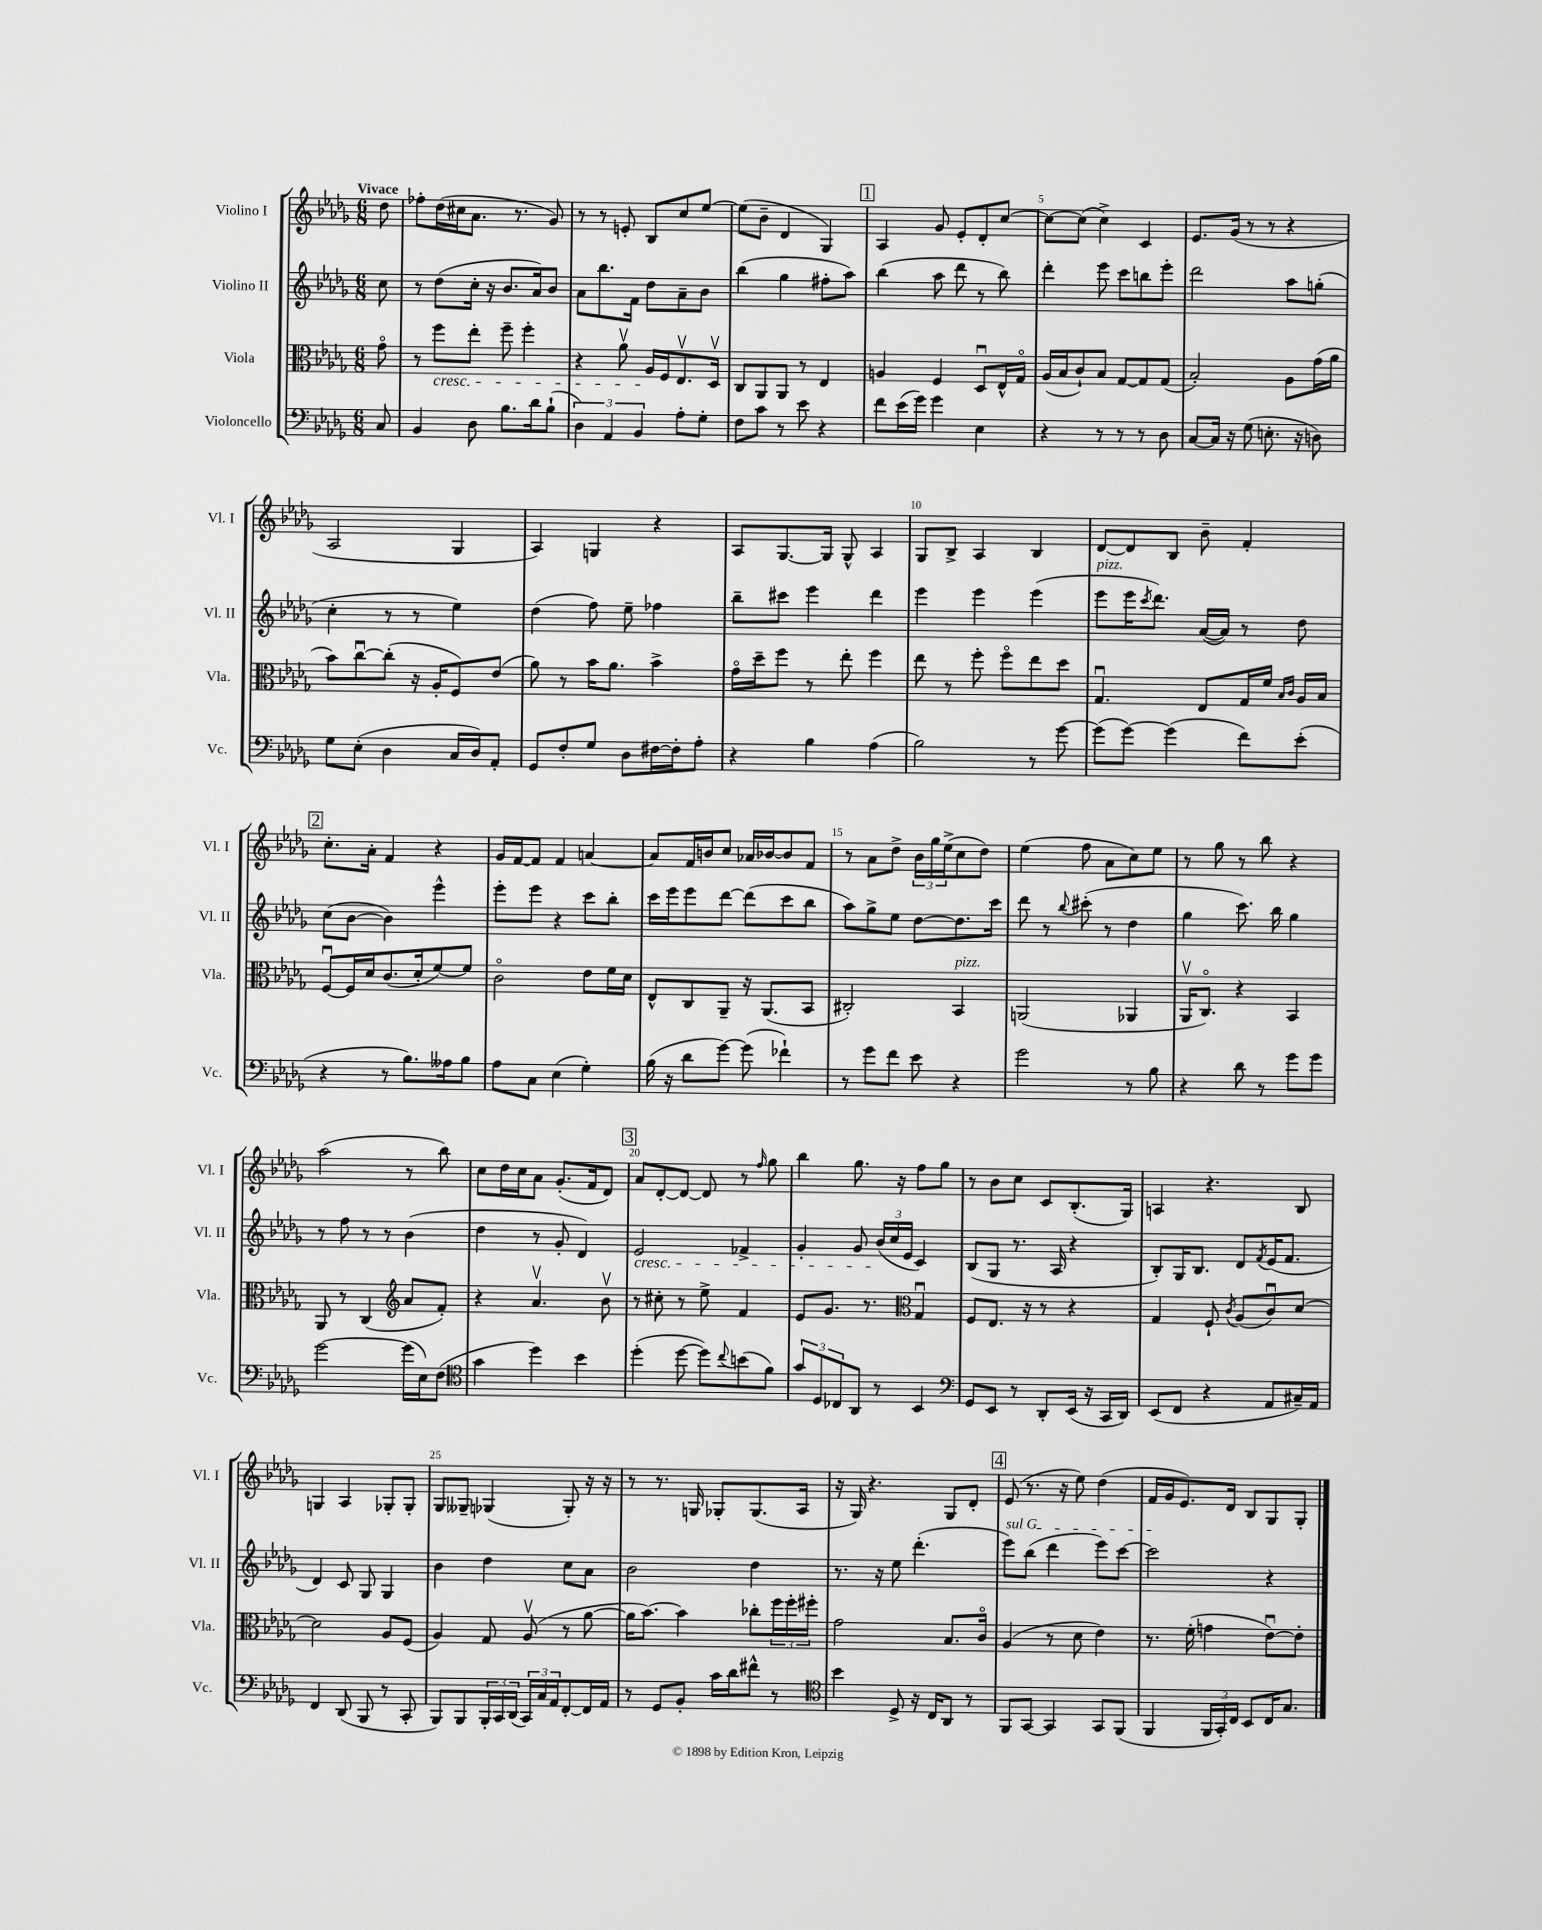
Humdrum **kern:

**kern	**kern	**kern	**kern
*staff4	*staff3	*staff2	*staff1
*clefF4	*clefC3	*clefG2	*clefG2
*k[b-e-a-d-g-]	*k[b-e-a-d-g-]	*k[b-e-a-d-g-]	*k[b-e-a-d-g-]
*M6/8	*M6/8	*M6/8	*M6/8
8C	8g-o	8cc	8dd-
=	=	=	=
4BB-	8r	8r	8ff-'
.	8ff	(8dd-	(16dd-
.	.	.	16cc#
8D-	8ee-'	16cc'	8.a-
.	.	16r	.
8.B-	8ff~	8.b-	.
.	.	.	8.r
.	4ff'	.	.
16d-	.	16a-)	.
(8B-`	.	8b-	8g-)
=	=	=	=
6D-)	4r	8a-	8r
.	.	8.bb-	8r
6AA-	.	.	.
.	8a-v	.	8e'
.	.	16f	.
6BB-	.	.	.
.	16A-	8dd-	8B-
.	16F	.	.
8A-'	8.E-v	8a-~	8cc
8G-'	.	8b-	[8ee-
.	16D-v	.	.
=	=	=	=
8F	8C	(4bb-	(8ee-]
8c	8AA-	.	8b-~
8r	8AA-	4gg-	4d-
8e-	8r	.	.
4r	4E-	8ff#'	4G-)
.	.	8aa-)	.
=	=	=	=
8f	4A	(4bb-	4A-
(16e-	.	.	.
16g-)	.	.	.
4g-	4F	8aa-	8g-
.	.	8ddd-	8e-'
4E-	8D-u	8r	8d-'
.	16E-^^	8bb-)	[8cc
.	16G-o	.	.
=	=	=	=
4r	(16A-	4ddd-'	8cc_
.	16B-	.	.
.	8c`)	.	(8cc]
8r	8B-	8eee-	4cc^)
8r	[8G-	8ccc	.
8r	8G-]	8bb	4c
8D-	(8G-	8eee-'	.
=	=	=	=
[8C	2B-')	2ddd-	8.e-
16C]	.	.	.
16r	.	.	(16g-
(8G-	.	.	8r
8.E'	.	.	8r
.	8A-	8aa-	4r
16r	.	.	.
8D)	(16g-	(8gg'	.
.	16a-	.	.
=	=	=	=
8G-	8b-)	4cc'	2A-
(8E-'	[8ccu	.	.
4D-	(8cc']	8r	.
.	16r	8r	.
.	16A-'	.	.
16C	8F)	4ee-)	4G-
16D-)	.	.	.
8AA-'	(8e-	.	.
=	=	=	=
8GG-	8a-)	(4dd-	4A-)
8F'	8r	.	.
8G-	16b-	8ff)	4G
.	8.a-	.	.
8D-	.	8ee-~	.
[16F#	4b-^	4ff-	4r
16F#']	.	.	.
8A-'	.	.	.
=	=	=	=
4r	16g-o	8bb-~	8A-
.	16dd-~	.	.
.	8ff	8ccc#	[8.G-
4B-	8r	4eee-	.
.	.	.	16G-]
.	8ee-'	.	8G-^^
(4A-	4ff	4ddd-	4A-
=	=	=	=
2B-)	8ee-	4eee-	8G-
.	8r	.	8B-^
.	8ff'	4eee-	4A-
.	8ffo	.	.
8r	8ee-	(4eee-	4B-
[8g-	8dd-	.	.
=	=	=	=
(8g-]	4.G-u	8eee-	[8d-
[8g-)	.	16eee-	8d-]
.	.	8qccc	.
.	.	8.ddd-)	.
(4g-]	.	.	8B-
.	8E-	([16a-	8b-~
.	.	16a-])	.
8f)	16G-	8r	4f'
.	16f	.	.
.	16qqB-	.	.
.	16qqc	.	.
(8e-'	16A-	8dd-	.
.	16B-	.	.
=	=	=	=
4r	[8Fu	(8cc	8.cc'
.	16F]	[8b-	.
.	16d-	.	16a-'
8r	(8.c	4b-])	4f
8.B-)	.	.	.
.	16d-'	.	.
.	[8f)	4eee-^^	4r
16A--	.	.	.
8B-	8f]	.	.
=	=	=	=
8A-	2co	8eee-'	16g-
.	.	.	[16f
8C	.	8eee-	8f]
(4E-	.	4r	4f
4G-')	8e-	8ccc	[4a
.	16f	8bb-'	.
.	16d-	.	.
=	=	=	=
(16B-	8E-^^	16ccc	8a]
16r	.	16eee-	.
8d-	8C	8eee-	16f
.	.	.	16b
[8g-)	8AA-~	[8ddd-	8cc
(8g-]	16r	(8ddd-]	16a-
.	(8.AA-	.	[16b-
4f-`)	.	8ccc	8b-]
.	8BB-	8bb-	8f
=	=	=	=
8r	2C#')	8aa-)	8r
8g-	.	8gg-^	8a-
8f	.	8ee-	8dd-^
8e-	.	[8dd-	24b-
.	.	.	24gg-
.	.	.	(24ee-^
4r	4BB-	8.dd-]	8cc
.	.	.	8dd-)
.	.	16ccc	.
=	=	=	=
2g-	(2AA	8ddd-	(4ee-
.	.	8r	.
.	.	8qqbb-	.
.	.	(8ccc#'	8ff
.	.	8r	8a-
8r	4AA-	4dd-	8cc)
8B-	.	.	8ee-
=	=	=	=
4r	16AA-v	4gg-	8r
.	8.Co)	.	.
.	.	.	8gg-
8d-	4r	8.ccc)	8r
8r	.	.	8bb-
.	.	16bb-	.
8g-	4BB-	4gg-	4r
8g-	.	.	.
=	=	=	=
[2g-	8AA-	8r	(2aa-
.	8r	8ff	.
.	(4C	8r	.
.	.	8r	.
*	*clefG2	*	*
(16g-]	8a-	(4b-	8r
16E-)	.	.	.
(8F	8f')	.	8bb-)
=	=	=	=
*clefC4	*	*	*
4g-	4r	4dd-	8cc
.	.	.	16dd-
.	.	.	16cc
4dd-)	4.a-v	8r	8a-
.	.	8g-'	(8.g-'
4b-	.	4d-)	.
.	.	.	16f
.	8b-v	.	8d-)
=	=	=	=
(4dd-'	8r	2e-	8a-
.	8cc#'	.	[8d-'
[8dd-	8r	.	8d-_
8dd-])	8ee-^	.	8d-]
8qqcc	.	.	.
(8b	4f	4f-^	8r
.	.	.	16qqff
8f)	.	.	8gg-
=	=	=	=
12g-	8e-	4g-'	4bb-
12D-	.	.	.
.	8.g-	.	.
12C-	.	.	.
8AA-	.	8g-	8.gg-
.	8.r	.	.
8r	.	(24b-	.
.	.	24cc	.
.	.	.	16r
.	.	24e-	.
*	*clefC3	*	*
4BB-	4G-u	4c)	8ff
.	.	.	8gg-
=	=	=	=
*clefF4	*	*	*
8GG-	8F	(8B-	8r
8EE-	8.E-	8G-	8b-
8r	.	8.r	8cc
.	16r	.	.
8DD-'	8r	.	8c
.	.	16A-	.
(16EE-	4r	4r	(8.B-'
16r	.	.	.
16CC	.	.	.
16DD-)	.	.	16G-)
=	=	=	=
(8EE-	4G-	8B-')	4A
8FF	.	16G-	.
.	.	8.B-	.
4r	8F`	.	4.r
.	8qc	.	.
.	(8A-	8d-	.
.	.	8qf	.
8AA-	8cu)	(16e-	.
.	.	8.f	.
16C#~)	[8d-	.	8B-
16AA-	.	.	.
=	=	=	=
4FF	2d-]	4d-)	4G
(8DD-	.	8c	4A-
8BBB-	.	8G-	.
8r	8A-	4G-	8G-'
8CC'	(8F	.	8G-'
=	=	=	=
8BBB-)	4A-)	4b-	8G-
8BBB-	.	.	8G--~
24BBB-'	8G-	4dd-	(4G-
24CC	.	.	.
(24DD-	.	.	.
24CC)	(8A-v	.	.
24C	.	.	.
24AA-	.	.	.
[8FF'	8r	8cc	8G-')
16FF]	[8a-	8a-	16r
16AA-	.	.	16r
=	=	=	=
8r	16a-]	2b-	8r
.	[8.b-)	.	.
8GG-	.	.	8.r
8BB-'	4b-]	.	.
.	.	.	16G
16c	.	.	8G-'
16d-	.	.	.
8f#^^	8cc-'	4dd-	(8.G-
8r	24ff	.	.
.	24ff'	.	.
.	.	.	16A-
.	24ff#'	.	.
=	=	=	=
*clefC4	*	*	*
4b-	2g-	8.r	16r
.	.	.	16G-)
.	.	.	4.r
.	.	16r	.
8D-^	.	8ee-	.
16r	.	(4.ddd-'	.
16C	.	.	.
8AA-	8.B-	.	8G-
8r	.	.	8d-'
.	16co	.	.
=	=	=	=
8FF	(4A-	8eee-)	(8e-
[8GG-	.	(8bb-	8.r
4GG-]	8r	4ddd-	.
.	.	.	16r
.	8d-	.	8ee-)
8GG-	4e-)	8eee-)	(4dd-
(8FF	.	[8ccc	.
=	=	=	=
4FF	8.r	2ccc]	16f
.	.	.	16g-
.	.	.	8.e-)
.	(16f'	.	.
24FF	4g	.	.
24GG-')	.	.	.
.	.	.	16d-
24C	.	.	.
8BB-	.	.	8B-
16C	[8e-u)	4r	8G-
8.G-	.	.	.
.	8e-']	.	8G-'
==	==	==	==
*-	*-	*-	*-
